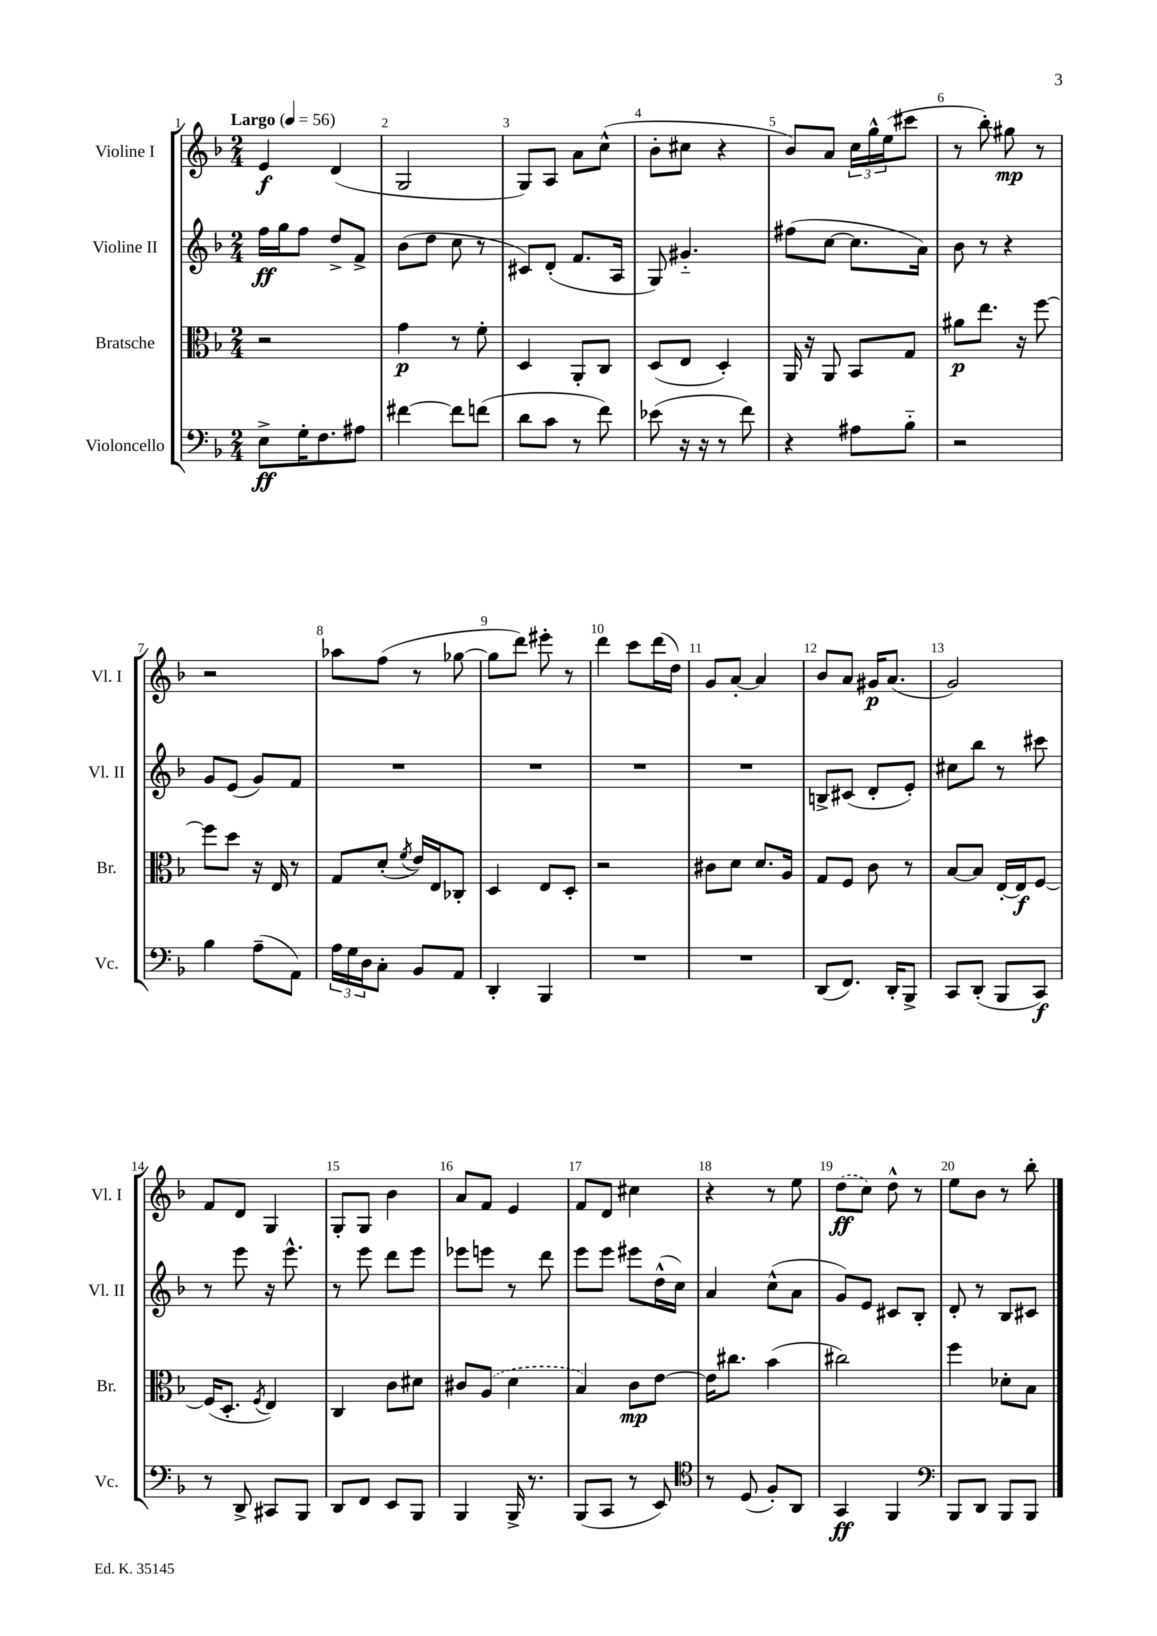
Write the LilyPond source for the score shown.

<<
\new StaffGroup <<
\new Staff = "s0" \with { instrumentName = "Violine I" shortInstrumentName = "Vl. I" } {
    \clef treble \key f \major \numericTimeSignature \time 2/4 \tempo "Largo" 4 = 56
    e'4\f d'4( |
    g2 |
    g8) a8 a'8 c''8-^( |
    bes'8-. cis''8 r4 |
    bes'8) a'8 \tuplet 3/2 { c''16 g''16-^ e''16( } cis'''8 |
    r8 bes''8-.) gis''8\mp r8 |
    r2 |
    aes''8 f''8( r8 ges''8~ |
    ges''8 d'''8) eis'''8-. r8 |
    d'''4 c'''8 d'''16( d''16) |
    g'8 a'8~-. a'4 |
    bes'8 a'8 gis'16\p a'8.( |
    g'2) |
    f'8 d'8 g4 |
    g8-. g8 bes'4 |
    a'8 f'8 e'4 |
    f'8 d'8 cis''4 |
    r4 r8 e''8 |
    \once \slurDashed d''8\ff( c''8) d''8-^ r8 |
    e''8 bes'8 r8 bes''8-. \bar "|." |
}
\new Staff = "s1" \with { instrumentName = "Violine II" shortInstrumentName = "Vl. II" } {
    \clef treble \key f \major \numericTimeSignature \time 2/4
    f''16\ff g''16 f''8 d''8-> f'8-> |
    bes'8( d''8 c''8 r8 |
    cis'8) d'8-.( f'8. a16 |
    g8) gis'4.-_ |
    fis''8( c''8~ c''8. a'16) |
    bes'8 r8 r4 |
    g'8 e'8( g'8) f'8 |
    R2 |
    R2 |
    R2 |
    R2 |
    b8-> cis'8( d'8-. e'8-.) |
    cis''8 bes''8 r8 cis'''8 |
    r8 e'''8 r16 e'''8.-^ |
    r8 e'''8 d'''8 e'''8 |
    ees'''8 e'''8 r8 d'''8 |
    e'''8 e'''8 eis'''8 d''16-^( c''16) |
    a'4 c''8-^( a'8 |
    g'8) e'8 cis'8 bes8-. |
    d'8-. r8 bes8 cis'8 \bar "|." |
}
\new Staff = "s2" \with { instrumentName = "Bratsche" shortInstrumentName = "Br." } {
    \clef alto \key f \major \numericTimeSignature \time 2/4
    r2 |
    g'4\p r8 f'8-. |
    d4 a,8-. c8 |
    d8( e8 d4-.) |
    a,16 r16 a,8 bes,8 g8 |
    ais'8\p e''8. r16 f''8~ |
    f''8 d''8 r16 e16 r8 |
    g8 d'8-.( \acciaccatura { f'8 } e'16) e16 ces8-. |
    d4 e8 d8-. |
    r2 |
    cis'8 d'8 d'8. a16 |
    g8 f8 c'8 r8 |
    bes8~ bes8 e16~-. e16\f f8~ |
    f16( d8.-. \acciaccatura { f8 } e4) |
    c4 c'8 dis'8 |
    cis'8 \once \slurDashed a8( d'4 |
    bes4) c'8\mp e'8~ |
    e'16 cis''8. bes'4( |
    cis''2) |
    f''4 des'8-. bes8 \bar "|." |
}
\new Staff = "s3" \with { instrumentName = "Violoncello" shortInstrumentName = "Vc." } {
    \clef bass \key f \major \numericTimeSignature \time 2/4
    e8->\ff g16-. f8. ais8 |
    fis'4~ fis'8 f'8( |
    d'8 c'8 r8 f'8) |
    ees'8( r16 r16 r8 f'8) |
    r4 ais8 bes8-_ |
    r2 |
    bes4 a8--( a,8) |
    \tuplet 3/2 { a16 g16 d16 } c8-. bes,8 a,8 |
    d,4-. bes,,4 |
    R2 |
    R2 |
    d,8( f,8.) d,16-. bes,,8-> |
    c,8 d,8-.( bes,,8 c,8\f) |
    r8 d,8-> cis,8 bes,,8 |
    d,8 f,8 e,8 bes,,8 |
    bes,,4 bes,,16-> r8. |
    bes,,8( c,8 r8 e,8) |
    \clef tenor r8 d8( f8-.) a,8 |
    g,4\ff f,4 |
    \clef bass bes,,8 d,8 bes,,8 bes,,8 \bar "|." |
}
>>
>>
\layout { \context { \Score \override BarNumber.break-visibility = ##(#f #t #t) barNumberVisibility = #all-bar-numbers-visible } }
